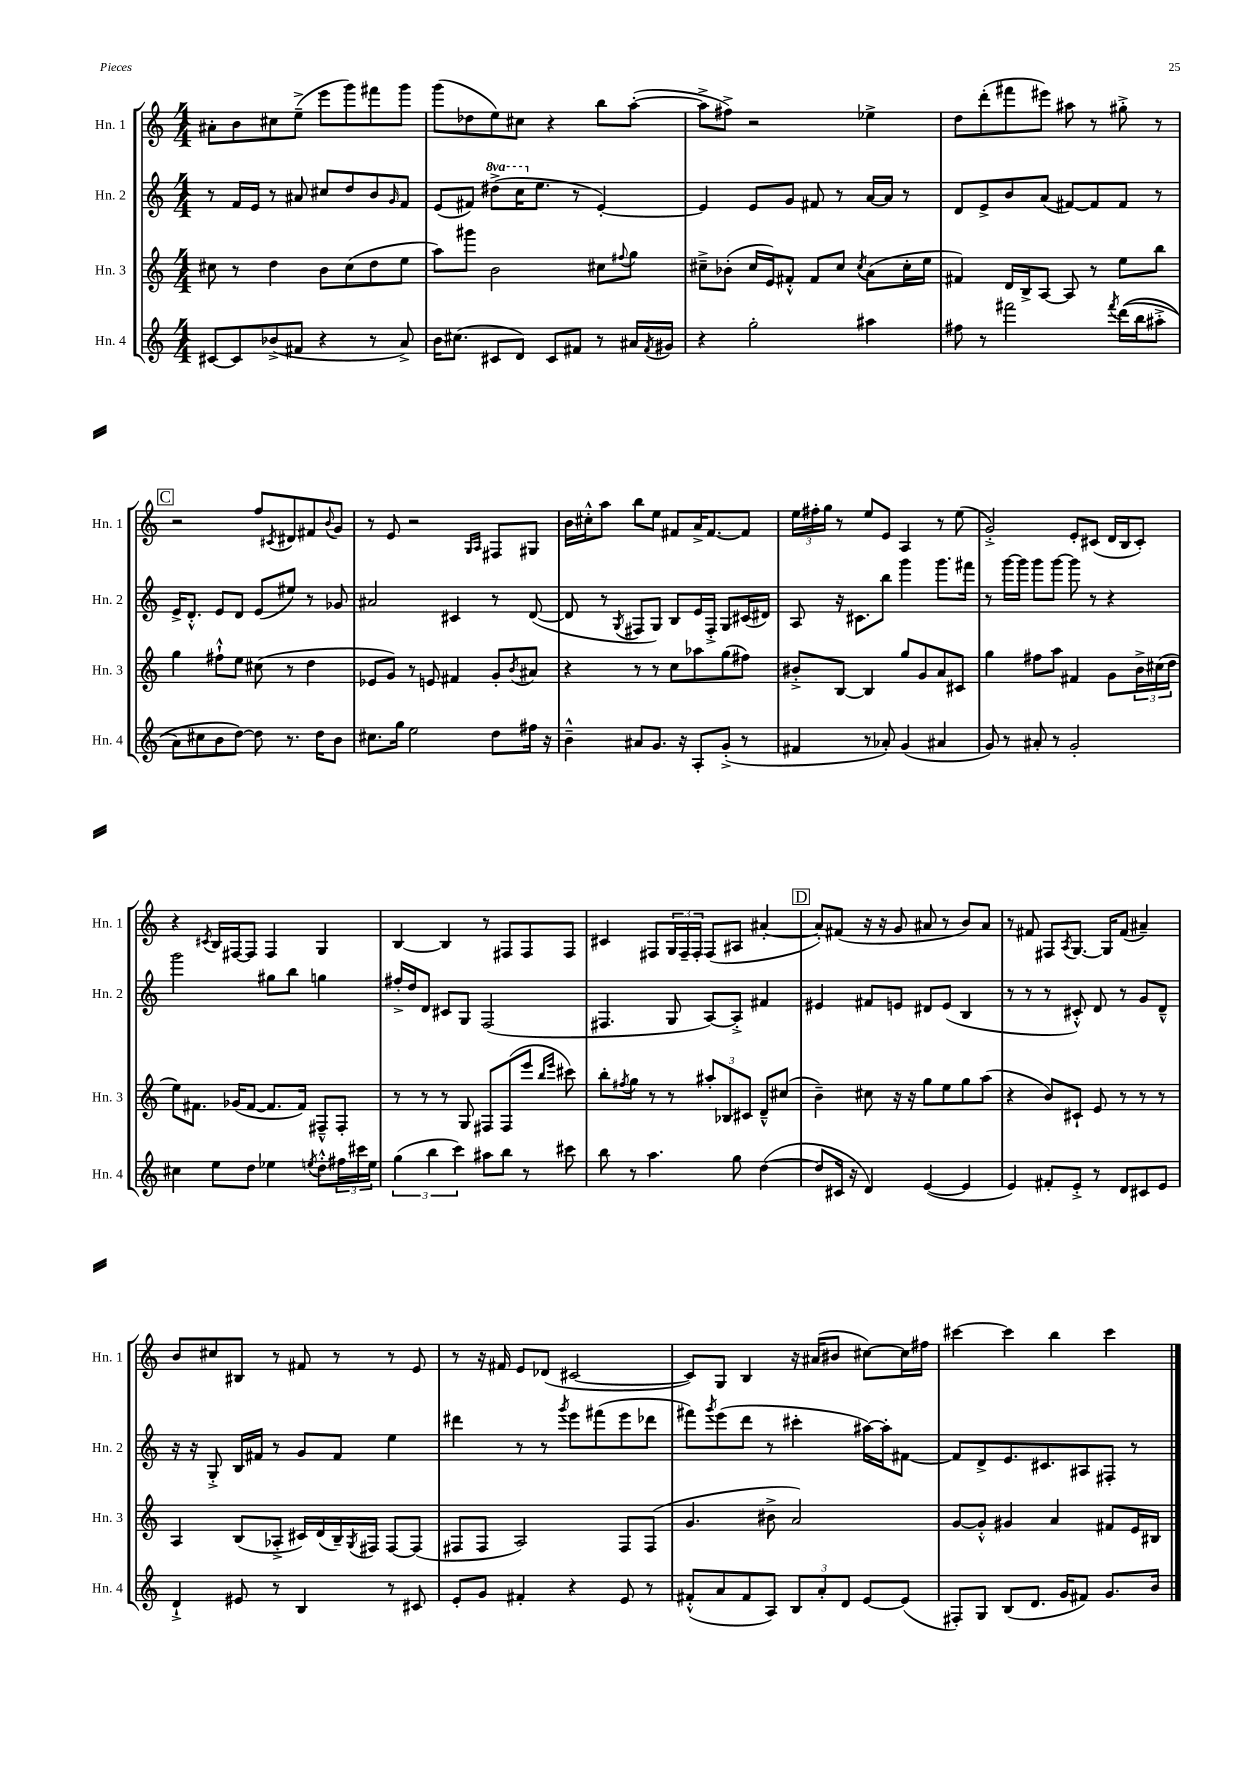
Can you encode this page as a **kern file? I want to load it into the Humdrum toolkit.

**kern	**kern	**kern	**kern
*part4	*part3	*part2	*part1
*staff4	*staff3	*staff2	*staff1
*I"Hn. 4	*I"Hn. 3	*I"Hn. 2	*I"Hn. 1
*I'Hn. 4	*I'Hn. 3	*I'Hn. 2	*I'Hn. 1
*clefG2	*clefG2	*clefG2	*clefG2
*k[]	*k[]	*k[]	*k[]
*M4/4	*M4/4	*M4/4	*M4/4
=17	=17	=17	=17
[8c#X/L	8cc#X\	8r	8a#X'\L
8c#/]	8r	16f/LL	8b\
.	.	16e/JJ	.
(8b-X^/	4dd\	8r	8cc#X\
8f#X/J	.	8a#X/	(8ee~^\J
4r	8b\L	8cc#X/L	8eee\L
.	(8cc#\	8dd/	8ggg\)
8r	8dd\	8b/	8fff#X\
.	.	16qqg/	.
8a^/)	8ee\J	8f/J	8ggg\J
=18	=18	=18	=18
16b\KL	8aa\L)	(8e/L	(8ggg\L
(8.cc#X\J	.	.	.
.	8ggg#X\J	8f#X/J)	8dd-X\
*	*	*8va	*
8c#X/L	2b\	(8ddd#X^\L	8ee\)
8d/J)	.	16ccc\K	8cc#X\J
*	*	*X8va	*
.	.	8.ee\J	.
8c#/L	.	.	4r
8f#X/J	.	8r	.
8r	8cc#X\L	[4e'/)	8bb\L
.	8qqff#X/	.	.
16a#X/LL	8gg\J	.	([8aa'\J
8qf#/	.	.	.
16g#X/JJ	.	.	.
=19	=19	=19	=19
4r	8cc#X~^\L	4e/]	8aa^\L]
.	(8b-X'\J	.	8ff#X^\J)
2gg'\	16cc#/LL	8e/L	2r
.	16e/J)	.	.
.	8f#X'^^/J	8g/J	.
.	8f#/L	8f#X/	.
.	8cc#/J	8r	.
.	8qcc#/	.	.
4aa#X\	(8a\L	[16a/LL	4ee-X^\
.	.	16a/JJ]	.
.	16cc#'\L	8r	.
.	16ee\JJ	.	.
=20	=20	=20	=20
8ff#X\	4f#X/)	8d/L	8dd\L
8r	.	8e^/	(8ddd'\
2fff#X\	16d/LL	8b/	8fff#X\
.	16B^/J	.	.
.	[8A/J	(8a/J	8eee#X\J)
.	8A/]	[8f#X/L)	8aa#X\
.	8r	8f#/]	8r
8qfff#/	.	.	.
((16ddd\LL	8ee\L	8f#/J	8gg#X'^\
16bb\J	.	.	.
8aa#X'^\J	8bb\J	8r	8r
!!LO:LB:g=z
!!LO:REH:place=s1:t=C
=21	=21	=21	=21
8a\L)	4gg\	16e^/KL	2r
.	.	8.d'^^/J	.
8cc#X\	.	.	.
8b\	8ff#X`^^\L	8e/L	.
[8dd\J)	8ee\J	8d/J	.
8dd\]	(8cc#X\	(8e/L	8ff/L
.	.	.	8qc#X/
8.r	8r	8ee#X/J)	8d#X/
.	4dd\	8r	8f#X/
16dd\KL	.	.	.
.	.	.	8qqb/
8b\J	.	8g-X/	8g/J
=22	=22	=22	=22
8.cc#X\L	8e-X/L	2a#X/	8r
.	8g/J)	.	8e/
16gg\Jk	.	.	.
2ee\	8r	.	2r
.	8en/	.	.
.	4f#X/	4c#X/	.
.	.	.	16qqG/LL
.	.	.	16qqA/JJ
8dd\L	8g'/L	8r	8F#X/L
.	8qb/	.	.
16ff#X\Jk	8a#X/J	([8d/	8G#X/J
16r	.	.	.
=23	=23	=23	=23
4b~^^\	4r	8d/]	16b\LL
.	.	.	16cc#X'^^\J
.	.	8r	8aa\J
.	.	8qG/	.
8a#X/L	8r	8F#X/L	8bb\L
8.g/J	8r	8G/J)	8ee\J
.	8cc\L	8B/L	8f#X/L
16r	.	.	.
8A'/L	8aa-X\	16e/L	16a^/K
.	.	16F#'^/JJ	[8.f#/
(8g'^/J	(8gg\	8G/L	.
8r	8ff#X\J)	(16c#X/L	8f#/J]
.	.	16d#X/JJ)	.
=24	=24	=24	=24
4f#X/	8b#X'^/L	8A/	24ee\LL
.	.	.	24ff#X'\
.	.	.	24gg\JJ
.	[8B/J	16r	8r
.	.	8.c#X\L	.
8r	4B/]	.	8ee/L
8a-X'/)	.	8bb\J	8e/J
(4g/	8gg/L	4ggg\	4A/
.	8g/	.	.
4a#X/	8a/	8.ggg\L	8r
.	8c#X/J	.	(8ee\
.	.	16fff#X\Jk	.
=25	=25	=25	=25
8g/)	4gg\	8r	2g'^/)
8r	.	[16ggg\LL	.
.	.	16ggg\JJ]	.
8a#X'/	8ff#X\L	8ggg\L	.
8r	8aa\J	[8ggg\J	.
2g'/	4f#X/	8ggg\]	8e'/L
.	.	8r	(8c#X/J
.	8g\L	4r	16d/LL
.	.	.	16B/J
.	24b^\L	.	8c#'/J)
.	(24cc#X\	.	.
.	24dd\JJ	.	.
!!LO:LB:g=z
=26	=26	=26	=26
4cc#X\	8ee\L)	2ggg\	4r
.	8.f#X\J	.	.
.	.	.	8qc#X/
8ee\L	.	.	16B/LL
.	(16g-X/KL	.	[16F#X/J
8dd\J	[8f#/J	.	8F#/J]
4ee-X\	8.f#/L]	8gg#X\L	4F#/
.	.	8bb\J	.
.	16f#/Jk)	.	.
8qeen/	.	.	.
8dd'^^\L	8F#X~^^/L	4ggn\	4G/
24ff#X\L	8F#'/J	.	.
24ccc#X\	.	.	.
24ee\JJ	.	.	.
=27	=27	=27	=27
(6gg\	8r	16ff#X'^/LL	[4B/
.	.	16dd/J	.
.	8r	8d/J	.
6bb\	.	.	.
.	8r	8c#X/L	4B/]
6ccc\)	.	.	.
.	8G/	8G/J	.
8aa#X\L	8F#X/L	(2F/	8r
8bb\J	(8F#/	.	8F#X/L
8r	8eee/J	.	8F#/
.	16qqbb/LL	.	.
.	16qqeee/JJ	.	.
8ccc#X\	8ccc#X\)	.	8F#/J
=28	=28	=28	=28
8bb\	8bb'\L	4.F#X/	4c#X/
.	8qff#X/	.	.
8r	8gg\J	.	.
4.aa\	8r	.	8F#X/L
.	8r	8G/	24G/L
.	.	.	24F#~/
.	.	.	24F#'/JJ
.	12aa#X'/L	[8A/L)	(8F#/L
.	12B-X/	.	.
8gg\	.	8A'^/J]	8A#X/J
.	12c#X/J	.	.
([4dd\	8d~^^/L	4f#X/	[4a#X'/
.	(8cc#X/J	.	.
!!LO:REH:place=s1:t=D
=29	=29	=29	=29
8dd/L]	4b~\)	4e#X/	8a#'/L])
16c#X/Jk	.	.	(8f#X/J
16r	.	.	.
4d/)	8cc#X\	8f#X/L	16r
.	.	.	16r
.	16r	8en/J	8g/
.	16r	.	.
([4e/	8gg\L	8d#X/L	8a#X/
.	8ee\	(8e/J	8r
4e/]	8gg\	4B/	8b/L)
.	(8aa\J	.	8a#/J
=30	=30	=30	=30
4e/)	4r	8r	8r
.	.	8r	8f#X/
8f#X'/L	8b/L)	8r	8F#X/L
.	.	.	8qA/
8e'^/J	8c#X`/J	8c#X'^^/)	[8.G/J
8r	8e/	8d/	.
.	.	.	16G/KL]
8d/L	8r	8r	(8f#/J
8c#X/	8r	8g/L	4a#X~/)
8e/J	8r	8d~^^/J	.
!!LO:LB:g=z
=31	=31	=31	=31
4d`^/	4A/	16r	8b/L
.	.	16r	.
.	.	8G'^/	8cc#X/
8e#X/	(8B/L	16B/LL	8B#X/J
.	.	16f#X/JJ	.
8r	8A-X'^/J	8r	8r
4B/	16c#X/LL)	8g/L	8f#X/
.	(16d/	.	.
.	16B~/)	8f#/J	8r
.	8qG/	.	.
.	16F#X/JJ	.	.
8r	[8F#/L	4ee\	8r
8c#X/	(8F#/J]	.	8e/
=32	=32	=32	=32
8e'/L	8F#X/L	4ddd#X\	8r
8g/J	8F#/J	.	16r
.	.	.	16f#X/
4f#X'/	2A/)	8r	8e/L
.	.	8r	(8d-X/J
.	.	8qggg/	.
4r	.	8eee\L	[2c#X/
.	.	(8fff#X\	.
8e/	8F#/L	8eee\	.
8r	(8F#/J	8ddd-X\J	.
=33	=33	=33	=33
(8f#X'^^/L	4.g/	8fff#X\L)	8c#/L])
.	.	8qggg/	.
8a/	.	(8eee\	8G/J
8f#/	.	8ddd\J	4B/
8A/J)	8b#X^\	8r	.
12B/L	2a/)	4ccc#X'\	16r
.	.	.	(16a#X/KL
12a'/	.	.	.
.	.	.	8b#X/J
12d/J	.	.	.
[8e/L	.	[16aa#X\LL)	[8cc#X\L)
.	.	16aa#'\J]	.
(8e/J]	.	[8f#X\J	16cc#\L]
.	.	.	16ff#X\JJ
=34	=34	=34	=34
8F#X'/L)	[8g/L	8f#/L]	[4ccc#X\
8G/J	8g'^^/J]	8d^/	.
(8B/L	4g#X/	8.e/	4ccc#\]
8.d/J	.	.	.
.	.	8.c#X/	.
.	4a/	.	4bb\
16g/KL	.	.	.
8f#X/J)	.	8A#X/	.
8.g/L	8f#X/L	8F#X'/J	4ccc#\
.	16e/L	8r	.
16b/Jk	16B#X/JJ	.	.
==	==	==	==
*-	*-	*-	*-
